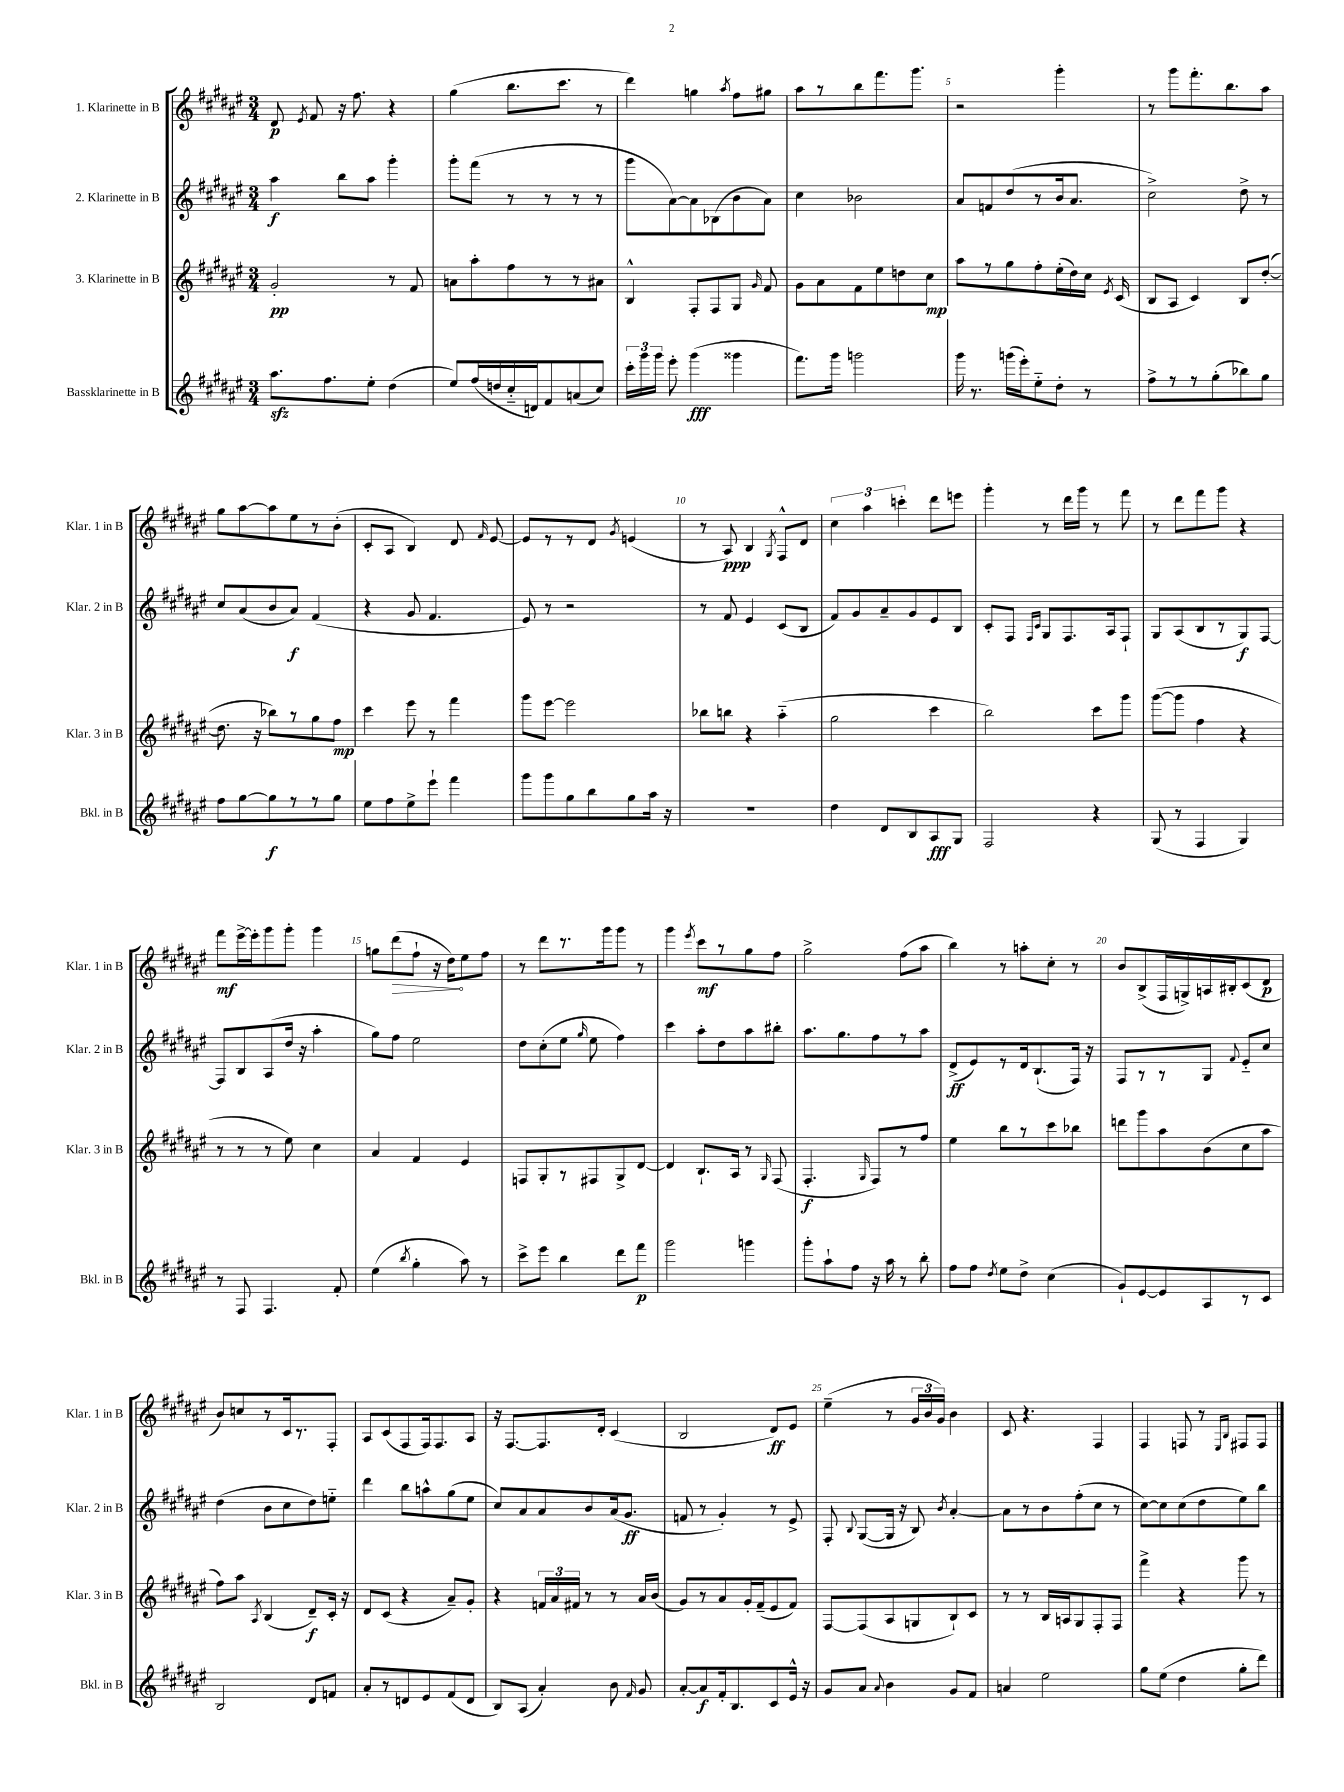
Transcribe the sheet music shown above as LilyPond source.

<<
\new StaffGroup <<
\new Staff = "s0" \with { instrumentName = "1. Klarinette in B" shortInstrumentName = "Klar. 1 in B" } {
    \clef treble \key fis \major \numericTimeSignature \time 3/4
    \autoBeamOff dis'8\p \acciaccatura { eis'8 } fis'8 r16 fis''8. r4 |
    gis''4( b''8.[ cis'''8.] r8 |
    dis'''4) g''4 \acciaccatura { ais''8 } fis''8[ gis''8] |
    ais''8[ r8 b''8 fis'''8. gis'''8.] |
    r2 gis'''4-. |
    r8 gis'''8[ fis'''8.-. b''8. ais''8] |
    gis''8[ ais''8~ ais''8 eis''8 r8 b'8]-.( |
    cis'8[-. ais8] b4) dis'8 \grace { fis'16 } eis'8~ |
    eis'8[ r8 r8 dis'8] \acciaccatura { gis'8 } e'4( |
    r8 ais8\ppp) b4 \acciaccatura { gis8 } fis8[-^ dis'8] |
    \tuplet 3/2 { cis''4 ais''4 c'''4-. } dis'''8[ e'''8] |
    gis'''4-. r8 dis'''16[ gis'''16] r8 fis'''8 |
    r8 dis'''8[ fis'''8 gis'''8] r4 |
    fis'''8[\mf eis'''16~-> eis'''16-. gis'''8 gis'''8]-. gis'''4 |
    g''8[ \once \override Hairpin.circled-tip = ##t dis'''8\>( fis''8]-! r16 dis''16[\!) eis''8 fis''8] |
    r8 dis'''8[ r8. gis'''16 gis'''8] r8 |
    gis'''4 \acciaccatura { eis'''8 } cis'''8[\mf r8 gis''8 fis''8] |
    gis''2-> fis''8[( ais''8] |
    b''4) r8 a''8[-. cis''8]-. r8 |
    b'8[ b8->( fis16 g16->) a16 bis16-. cis'8( dis'8]\p |
    b'8[) c''8 r8 cis'16 r8. fis8]-. |
    ais8[ cis'8( fis8 fis16) fis8. ais8] |
    r16 fis8.[~ fis8. dis'16]-. cis'4( |
    b2 dis'8[\ff) eis'8] |
    eis''4--( r8 \tuplet 3/2 { gis'16[ b'16 gis'16]) } b'4 |
    cis'8 r4. fis4 |
    fis4 f8 r8 \grace { eis16[ b16] } fis8[ fis8] \bar "|." |
}
\new Staff = "s1" \with { instrumentName = "2. Klarinette in B" shortInstrumentName = "Klar. 2 in B" } {
    \clef treble \key fis \major \numericTimeSignature \time 3/4
    \autoBeamOff ais''4\f b''8[ ais''8] gis'''4-. |
    gis'''8[-. fis'''8]( r8 r8 r8 r8 |
    gis'''8[ ais'8~) ais'8 bes8( b'8 ais'8]) |
    cis''4 bes'2 |
    ais'8[ f'8 dis''8( r8 b'16 ais'8.] |
    cis''2->) dis''8-> r8 |
    cis''8[ ais'8( b'8 ais'8]\f) fis'4( |
    r4 gis'8 fis'4. |
    eis'8) r8 r2 |
    r8 fis'8 eis'4 cis'8[( b8] |
    fis'8[) gis'8 ais'8-- gis'8 eis'8 b8] |
    cis'8[-. fis8] \grace { fis16[ cis'16] } gis8[ fis8. ais16 fis8]-! |
    gis8[ ais8( b8 r8 gis8\f) fis8]~ |
    fis8[ b8 ais8( dis''16] r16 ais''4-. |
    gis''8[) fis''8] eis''2 |
    dis''8[ cis''8-.( eis''8] \grace { gis''16 } eis''8 fis''4) |
    cis'''4 ais''8[-. dis''8 ais''8 bis''8]-. |
    ais''8.[ gis''8. fis''8 r8 ais''8] |
    dis'8[->\ff( eis'8) r8 dis'16 b8.-!( fis16]) r16 |
    fis8[ r8 r8 gis8] \appoggiatura { fis'8 } eis'8[-_ cis''8] |
    dis''4( b'8[ cis''8 dis''8) e''8]-_ |
    dis'''4 b''8[ a''8-^ gis''8( eis''8] |
    cis''8[) ais'8 ais'8 b'8 ais'16( gis'8.]\ff |
    f'8 r8 gis'4-.) r8 eis'8-> |
    fis8-. \appoggiatura { b8 } gis8[~( gis16] r16 b8) \acciaccatura { b'8 } ais'4~-. |
    ais'8[ r8 b'8 fis''8-.( cis''8] r8 |
    cis''8[~) cis''8 cis''8( dis''8 eis''8) b''8] \bar "|." |
}
\new Staff = "s2" \with { instrumentName = "3. Klarinette in B" shortInstrumentName = "Klar. 3 in B" } {
    \clef treble \key fis \major \numericTimeSignature \time 3/4
    \autoBeamOff gis'2-.\pp r8 fis'8 |
    a'8[ ais''8-. fis''8 r8 r8 ais'8] |
    b4-^ fis8[-. fis8 gis8] \grace { gis'16 } fis'8 |
    gis'8[ ais'8 fis'8 eis''8 d''8 cis''8]\mp |
    ais''8[ r8 gis''8 fis''8-. eis''16-.( dis''16) cis''16] \acciaccatura { eis'8 } cis'16( |
    b8[ ais8] cis'4) b8[ dis''8]~-.( |
    dis''8. r16 bes''8[) r8 gis''8 fis''8]\mp |
    cis'''4 eis'''8 r8 fis'''4 |
    gis'''8[ eis'''8]~ eis'''2 |
    bes''8[ b''8] r4 ais''4-_( |
    gis''2 cis'''4 |
    b''2) cis'''8[ gis'''8] |
    gis'''8[~( gis'''8] fis''4 r4 |
    r8 r8 r8 eis''8) cis''4 |
    ais'4 fis'4 eis'4 |
    f8[ gis8-. r8 fis8 gis8-> dis'8]~ |
    dis'4 b8.[-! ais16] r8 \grace { gis16 } fis8( |
    fis4.-.\f \grace { gis16 } fis8[) r8 fis''8] |
    eis''4 b''8[ r8 cis'''8 bes''8] |
    d'''8[ gis'''8 ais''8 b'8( cis''8 ais''8] |
    fis''8[) ais''8] \acciaccatura { ais8 } b4( dis'8[--\f) cis'16]-. r16 |
    dis'8[ cis'8]( r4 ais'8[--) gis'8]-. |
    r4 \tuplet 3/2 { f'16[ ais'16 fis'16] } r8 r8 ais'16[ b'16]( |
    gis'8[) r8 ais'8 gis'16-. fis'16--( eis'8 fis'8]) |
    fis8[~ fis8( ais8 g8 b8-!) cis'8] |
    r8 r8 b16[ a16 gis8 fis8-. fis8] |
    fis'''4-> r4 gis'''8 r8 \bar "|." |
}
\new Staff = "s3" \with { instrumentName = "Bassklarinette in B" shortInstrumentName = "Bkl. in B" } {
    \clef treble \key fis \major \numericTimeSignature \time 3/4
    \autoBeamOff ais''8.[\sfz fis''8. eis''8]-. dis''4( |
    eis''8[) fis''16( d''16 cis''16-_ d'16) fis'8 a'8( cis''8]) |
    \tuplet 3/2 { cis'''16[-. gis'''16 gis'''16] } eis'''8-. gis'''4\fff( gisis'''4 |
    fis'''8.[) gis'''16] g'''2 |
    gis'''16 r8. g'''16[( eis'''16-.) eis''8-_ dis''8]-. r8 |
    fis''8[-> r8 r8 gis''8-.( bes''8) gis''8] |
    fis''8[ gis''8~ gis''8\f r8 r8 gis''8] |
    eis''8[ fis''8 eis''8-> eis'''8]-! fis'''4 |
    gis'''8[ gis'''8 gis''8 b''8 gis''8 ais''16] r16 |
    R2. |
    dis''4 dis'8[ b8 ais8\fff gis8] |
    fis2 r4 |
    gis8( r8 fis4 gis4) |
    r8 fis8 fis4. fis'8-. |
    eis''4( \acciaccatura { b''8 } gis''4-. ais''8) r8 |
    cis'''8[-> eis'''8] b''4 dis'''8[ fis'''8]\p |
    gis'''2 g'''4 |
    gis'''8[-. ais''8-! fis''8] r16 ais''16 r8 b''8-. |
    fis''8[ fis''8] \acciaccatura { dis''8 } eis''8[ dis''8]-> cis''4( |
    gis'8[-!) eis'8~ eis'8 ais8 r8 cis'8] |
    b2 dis'8[ f'8] |
    ais'8[-. r8 d'8 eis'8 fis'8( d'8] |
    b8[) ais8]( ais'4-.) b'8 \grace { fis'16 } gis'8 |
    ais'8[~-. ais'8\f fis'16-. b8. cis'8 eis'16]-^ r16 |
    gis'8[ ais'8] \appoggiatura { ais'8 } b'4 gis'8[ fis'8] |
    a'4 eis''2 |
    gis''8[ eis''8]( dis''4 gis''8[-. dis'''8]) \bar "|." |
}
>>
>>
\layout { \context { \Score \override BarNumber.break-visibility = ##(#f #t #t) barNumberVisibility = #(every-nth-bar-number-visible 5) } }
